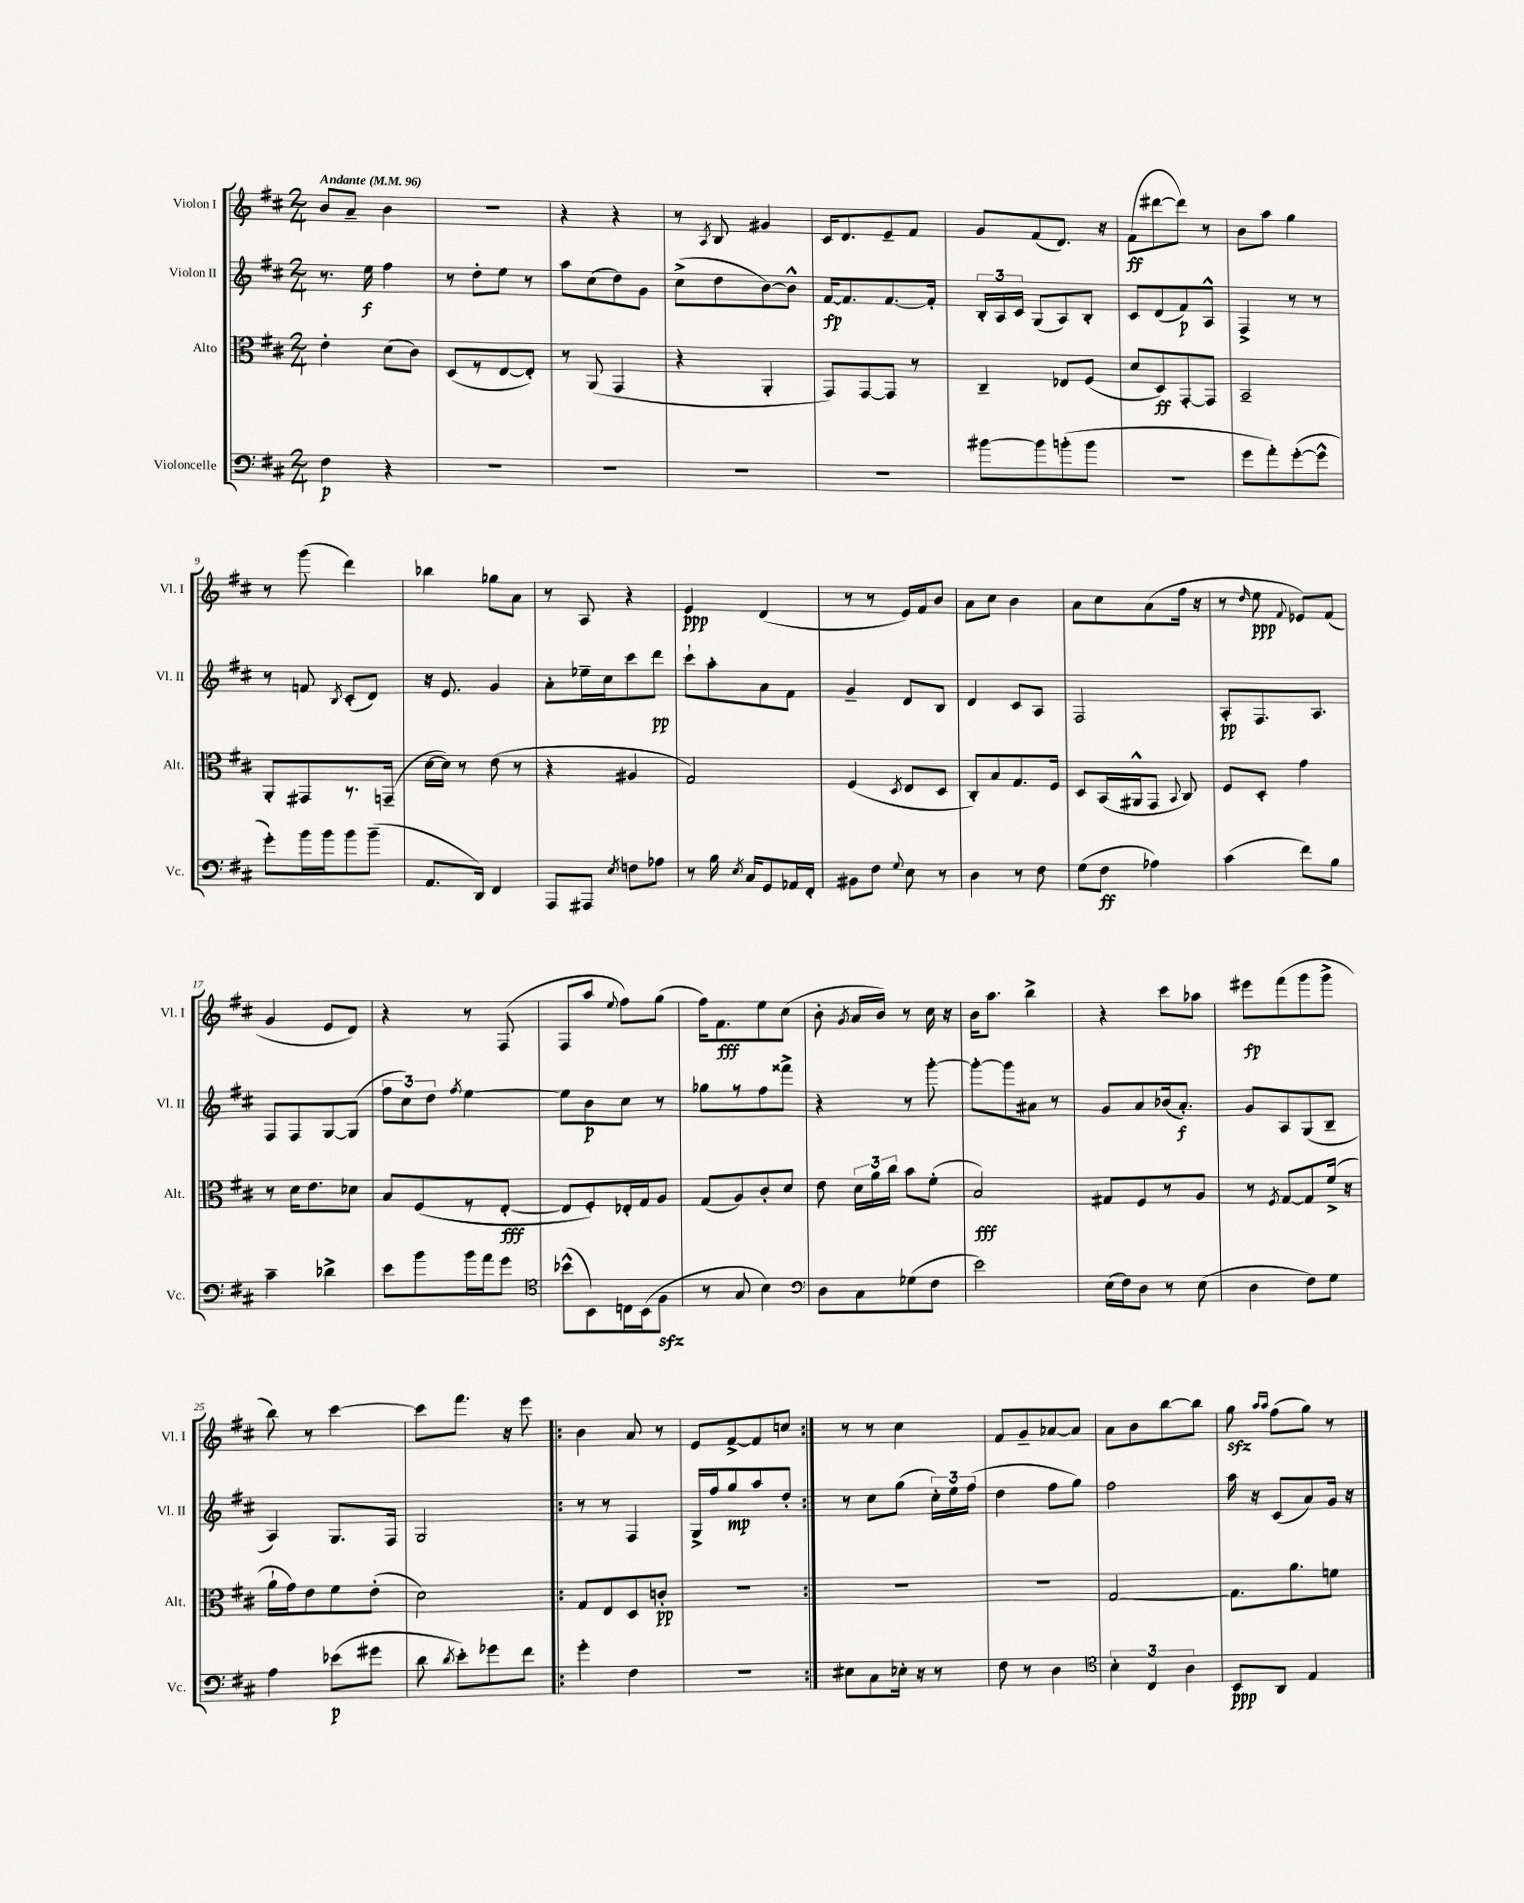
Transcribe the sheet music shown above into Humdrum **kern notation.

**kern	**kern	**kern	**kern
*staff4	*staff3	*staff2	*staff1
*clefF4	*clefC3	*clefG2	*clefG2
*k[f#c#]	*k[f#c#]	*k[f#c#]	*k[f#c#]
*M2/4	*M2/4	*M2/4	*M2/4
*MM96	*MM96	*MM96	*MM96
4F#	4e'	8.r	8b
.	.	.	8a~
.	.	16ee	.
4r	(8d	4ff#	4b
.	8c#)	.	.
=	=	=	=
2r	(8D	8r	2r
.	8r	8dd'	.
.	[8E	8ee	.
.	8E'])	8r	.
=	=	=	=
2r	8r	8aa	4r
.	(8AA	(8cc#	.
.	4GG	8dd)	4r
.	.	8g	.
=	=	=	=
2r	4r	(8cc#^	8r
.	.	.	8qA
.	.	8dd	8B
.	4AA'	[8b)	4g#
.	.	8b^^]	.
=	=	=	=
2r	8GG)	[16f#	16c#
.	.	8.f#]	8.d
.	[8GG	.	.
.	8GG]	[8.f#	8e~
.	8r	.	8f#
.	.	16f#']	.
=	=	=	=
[8b#	4C#~	24B'	8g
.	.	24A	.
.	.	24c#	.
8b#]	.	(8G	(8f#
(8b'	8E-	8A)	8.d)
8b	(8F#	8B'	.
.	.	.	16r
=	=	=	=
2r	8d	8c#	(8f#
.	8D)	(8d	[8ddd#
.	[8GG'	8f#)	8ddd#])
.	8GG]	8A^^	8r
=	=	=	=
8g	2BB~	4F#^	8b
8a')	.	.	8aa
([8g'	.	8r	4gg
8g^^]	.	8r	.
=	=	=	=
8g')	8AA'	8r	8r
16b	8GG#	8f	(8ggg
16b	.	.	.
.	.	8qB	.
8b	8.r	(8c#'	4ddd)
(8b~	.	8d)	.
.	(16GG~	.	.
=	=	=	=
8.AA	[16d	16r	4bb-
.	16d])	8.e	.
.	8r	.	.
16DD)	.	.	.
4FF#	(8e	4g	8gg-
.	8r	.	8a
=	=	=	=
8AAA	4r	8a'	8r
8AAA#	.	16ee-~	8A
.	.	16cc#	.
8qE	.	.	.
8F	4A#	8ccc#	4r
8A-	.	8ddd	.
=	=	=	=
8r	2G)	8ccc#`	4e
16B	.	8aa'	.
8qE	.	.	.
16C#	.	.	.
8GG	.	8a	(4d
16AA-	.	8f#	.
16FF#'	.	.	.
=	=	=	=
8BB#	(4F#	4g~	8r
8F#	.	.	8r
8qqG	8qD	.	.
8E	8E	8d	16e)
.	.	.	16f#
8r	8D	8B	8b
=	=	=	=
4D	8C#')	4d	8a
.	8B	.	8cc#
8r	8.G	8c#	4b
8F#	.	8A	.
.	16F#	.	.
=	=	=	=
(8G	8D	2F#	8a
8F#	(16BB	.	8cc#
.	16AA#^^	.	.
4A-)	8GG	.	(8a
.	8qqBB	.	.
.	8C#)	.	16ff#
.	.	.	16r
=	=	=	=
(4c#	8F#	8A'	8r
.	.	.	16qqdd
.	8D'	8.F#	8ee
.	.	.	8qqf#
8f#)	4g	.	8e-)
.	.	8.A	.
8B	.	.	(8f#
=	=	=	=
4c#~	8r	8F#	4g
.	16d	8F#	.
.	8.e	.	.
4d-^	.	[8G	8e
.	8d-	(8G]	8d)
=	=	=	=
8e	8B	12ff#	4r
.	.	12cc#)	.
8b	(8F#	.	.
.	.	12dd	.
.	.	8qff#	.
16b	8r	[4ee	8r
16a	.	.	.
8g	[8E'	.	(8F#
=	=	=	=
*clefC4	*	*	*
(8b-^^	8E]	8ee]	8F#
8BB)	8F#')	8b	8aa
.	.	.	8qqee
16C	16E-'	8cc#	8ff#)
(16BB	16G	.	.
8F#	8A	8r	(8gg
=	=	=	=
8r	(8G	8gg-	16ff#)
.	.	.	8.f#
8G	8A)	8r	.
4B)	8c#'	8ff#	8ee
.	8d	8fff##^	(8cc#
=	=	=	=
*clefF4	*	*	*
8D	8e	4r	8b'
.	.	.	8qg
8C#	24d	.	16a
.	24a	.	.
.	.	.	16b)
.	24cc#	.	.
(8G-	8b	8r	8r
8F#	(8f#'	[8ggg'	16cc#
.	.	.	16r
=	=	=	=
2e)	2B)	8ggg'_	16b
.	.	.	8.aa
.	.	8ggg]	.
.	.	8a#	4bb^
.	.	8r	.
=	=	=	=
(16E	8G#	8g	4r
16F#)	.	.	.
8D	8F#	8a	.
8r	8r	(16b-	8ccc#
.	.	8.a')	.
(8E	8A	.	8aa-
=	=	=	=
4D	8r	8g	8eee#
.	8qF#	.	.
.	[8G	8A	(8fff#
8F#)	8G]	(8G	8ggg
8G	(16f#^	8B~	8ggg^
.	16r	.	.
=	=	=	=
4A	16a`	4A)	8bb)
.	16g)	.	.
.	8e	.	8r
(8e-	8f#	8.G	[4ccc#
8g#	(8e'	.	.
.	.	16F#	.
=	=	=	=
8d	2d)	2G	8ccc#]
8qd	.	.	.
8e')	.	.	8.fff#
8g-	.	.	.
.	.	.	16r
8f#	.	.	8eee
=!|:	=!|:	=!|:	=!|:
4g'	8G	8r	4b
.	8E	8r	.
4F#	8D	4F#	8a
.	8c'	.	8r
=	=	=	=
2r	2r	16G^	8e
.	.	16ff#	.
.	.	8gg	[8f#^
.	.	8aa	8f#]
.	.	8dd'	8cc
=:|!	=:|!	=:|!	=:|!
8E#	2r	8r	8r
8C#	.	8cc#	8r
16E-'	.	(8gg	4cc#
16r	.	.	.
8r	.	24cc#')	.
.	.	24ee	.
.	.	(24ff#	.
=	=	=	=
8F#	2r	4dd	8f#
8r	.	.	8g~
4D	.	8ff#	[8a-
.	.	8gg)	8a-]
=	=	=	=
*clefC4	*	*	*
6B'	[2G	2ff#	8a
.	.	.	8b
6C#	.	.	.
.	.	.	[8bb
6A	.	.	.
.	.	.	8bb]
=	=	=	=
8BB	8.G]	16aa	8gg
.	.	16r	.
.	.	.	16qqaa
.	.	.	16qqaa
8AA	.	(8c#	(8ff#
.	8.a	.	.
4E	.	8a)	8gg)
.	8f	16g	8r
.	.	16r	.
==	==	==	==
*-	*-	*-	*-
